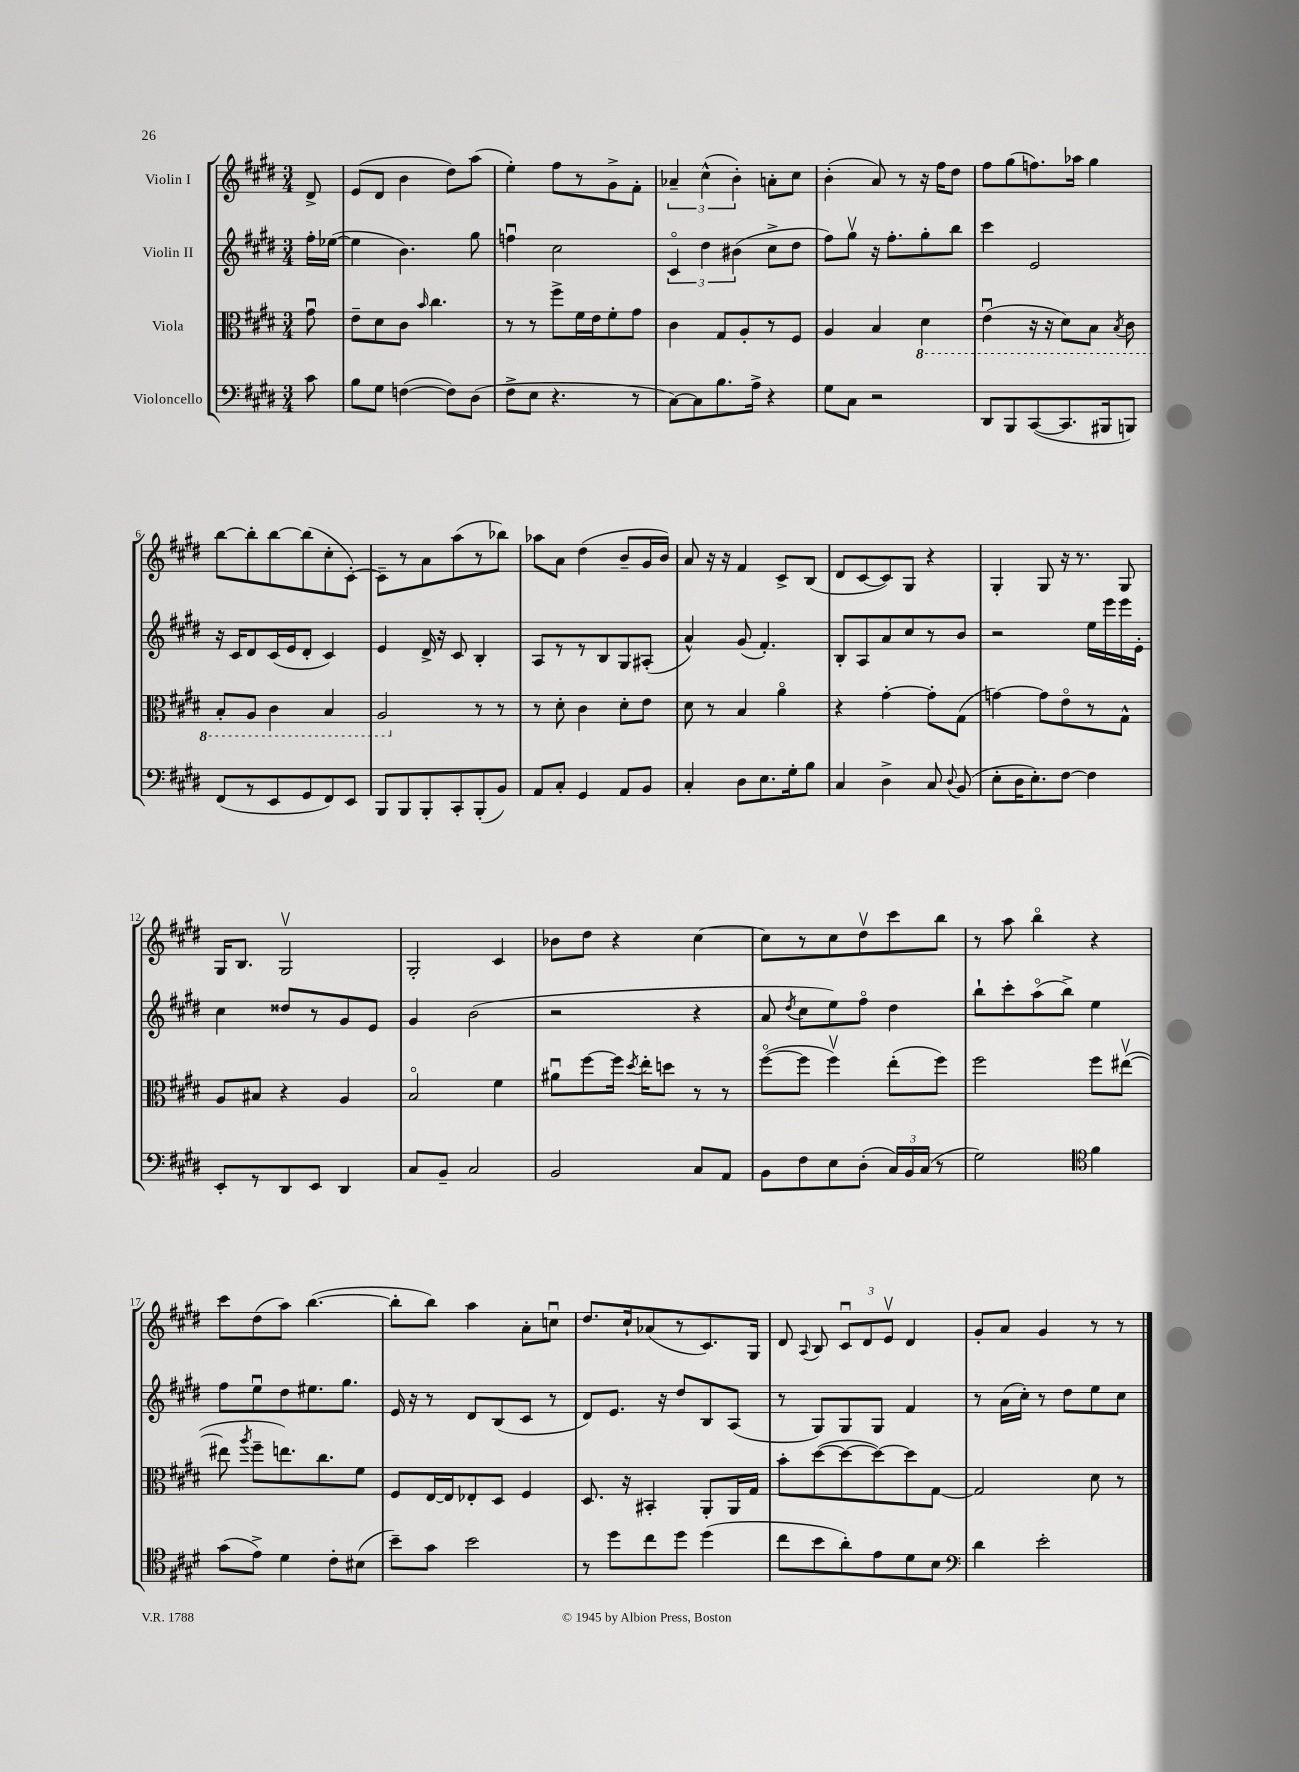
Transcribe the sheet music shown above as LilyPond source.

<<
\new StaffGroup <<
\new Staff = "s0" \with { instrumentName = "Violin I" } {
    \clef treble \key e \major \numericTimeSignature \time 3/4 \partial 8
    \autoBeamOff dis'8-> |
    e'8[( dis'8] b'4 dis''8[) a''8]( |
    e''4-.) fis''8[ r8 gis'8-> fis'8]-. |
    \tuplet 3/2 { aes'4-- cis''4-^( b'4-.) } a'8[-. cis''8] |
    b'4-.( a'8) r8 r16 fis''16[ dis''8] |
    fis''8[ gis''8( f''8.) aes''16] gis''4 |
    b''8[~ b''8-. b''8~ b''8( cis''8-. cis'8]~-.) |
    cis'8[-- r8 a'8 a''8( r8 bes''8]) |
    aes''8[ a'8] dis''4( b'8[-- gis'16 b'16]) |
    a'8 r16 r16 fis'4 cis'8[-> b8]( |
    dis'8[ cis'8~ cis'8) gis8] r4 |
    gis4-. gis8 r16 r8. gis8 |
    gis16[ b8.] gis2\upbow |
    gis2-. cis'4 |
    bes'8[ dis''8] r4 cis''4~ |
    cis''8[ r8 cis''8 dis''8\upbow cis'''8 b''8] |
    r8 a''8 b''4\flageolet r4 |
    cis'''8[ dis''8( a''8]) b''4.~( |
    b''8[-. b''8]) a''4 a'8[-. c''8]\downbow |
    dis''8.[ cis''16-! aes'8( r8 cis'8.) gis16] |
    dis'8 \appoggiatura { a8 } b8 \tuplet 3/2 { cis'8[\downbow dis'8 e'8]\upbow } dis'4 |
    gis'8[-. a'8] gis'4 r8 r8 \bar "|." |
}
\new Staff = "s1" \with { instrumentName = "Violin II" } {
    \clef treble \key e \major \numericTimeSignature \time 3/4 \partial 8
    \autoBeamOff fis''16[-. ees''16]~( |
    ees''4 b'4.) gis''8 |
    f''4\downbow cis''2 |
    \tuplet 3/2 { cis'4\flageolet dis''4 bis'4( } cis''8[-> dis''8] |
    fis''8[) gis''8]\upbow r16 fis''8.[-. gis''8-. b''8] |
    cis'''4 e'2 |
    r16 cis'16[ dis'8 cis'16( e'16 dis'8]-. cis'4) |
    e'4 dis'16-> r16 cis'8 b4-. |
    a8[ r8 r8 b8 gis8 ais8]-.( |
    a'4-^) gis'8( fis'4.-.) |
    b8[-. a8 a'8 cis''8 r8 b'8] |
    r2 e''16[ e'''16 e'''16 e'16]-. |
    cis''4 disis''8[ r8 gis'8 e'8] |
    gis'4 b'2( |
    r2 r4 |
    a'8 \acciaccatura { dis''8 } cis''8[ e''8) fis''8]\flageolet dis''4 |
    b''8[-! cis'''8-. a''8\flageolet( b''8]->) e''4 |
    fis''8[ e''8\downbow dis''8 eis''8. gis''8.] |
    e'16 r16 r8 dis'8[ b8( cis'8] r8 |
    dis'8[) e'8.] r16 dis''8[ b8 a8]( |
    r8 gis8[) gis8 gis8] fis'4 |
    r8 a'16[( cis''16]-.) r8 dis''8[ e''8 cis''8] \bar "|." |
}
\new Staff = "s2" \with { instrumentName = "Viola" } {
    \clef alto \key e \major \numericTimeSignature \time 3/4 \partial 8
    \autoBeamOff gis'8\downbow |
    e'8[-- dis'8 cis'8] \grace { b'16 } cis''4. |
    r8 r8 fis''8[-> fis'16 e'16 fis'8-. gis'8] |
    cis'4 gis8[ a8-. r8 fis8] |
    a4 b4 \ottava #-1 dis4 |
    e4\downbow( r16 r16 dis8[) b,8] \acciaccatura { b,8 } cis8 |
    b,8[-. a,8] cis4 b,4 |
    a,2 \ottava #0 r8 r8 |
    r8 dis'8-. cis'4 dis'8[-. e'8] |
    dis'8 r8 b4 a'4\flageolet |
    r4 gis'4~-. gis'8[-. gis8]( |
    g'4~) g'8[ e'8\flageolet r8 gis8]-^ |
    a8[ bis8] r4 a4 |
    b2\flageolet fis'4 |
    ais'8[\downbow fis''8~ fis''16] \acciaccatura { dis''8 } e''16[-. d''8] r8 r8 |
    fis''8[~\flageolet( fis''8] fis''4\upbow) e''8[-.( fis''8]) |
    fis''2 fis''8[ eis''8]~\upbow( |
    eis''8 \acciaccatura { a''8 } fis''8[-- e''8.) cis''8. fis'8] |
    fis8[ e16~ e16 ees8-. dis8] fis4 |
    dis8. r16 bis,4-. a,8[-. a,16 gis16] |
    b'8[-. dis''8~( dis''8~ dis''8~) dis''8 gis8]~ |
    gis2 dis'8 r8 \bar "|." |
}
\new Staff = "s3" \with { instrumentName = "Violoncello" } {
    \clef bass \key e \major \numericTimeSignature \time 3/4 \partial 8
    \autoBeamOff cis'8 |
    b8[ gis8] f4~( f8[) dis8]( |
    fis8[-> e8] r4. r8 |
    cis8[~) cis8 b8. a16]-> r4 |
    gis8[ cis8] r2 |
    dis,8[ b,,8 cis,8~( cis,8. bis,,16 b,,8]) |
    fis,8[( r8 e,8 gis,8 fis,8) e,8] |
    b,,8[ b,,8 b,,8-. cis,8-. b,,8-.( b,8]) |
    a,8[ cis8]-. gis,4 a,8[ b,8] |
    cis4-. dis8[ e8. gis16-. b8] |
    cis4 dis4-> cis8 \appoggiatura { dis8 } b,8( |
    e8[-. dis16 e8.-.) fis8]~ fis4 |
    e,8[-. r8 dis,8 e,8] dis,4 |
    cis8[ b,8]-- cis2 |
    b,2 cis8[ a,8] |
    b,8[ fis8 e8 dis8]-.( \tuplet 3/2 { cis16[) b,16 cis16]( } r8 |
    gis2) \clef tenor fis'4 |
    gis'8[( e'8]->) dis'4 cis'8[-. bis8]( |
    b'8[--) gis'8] b'2 |
    r8 dis''8[ cis''8 dis''8] dis''4( |
    cis''8[ b'8 a'8-.) e'8 dis'8 b8] |
    \clef bass dis'4 e'2-. \bar "|." |
}
>>
>>
